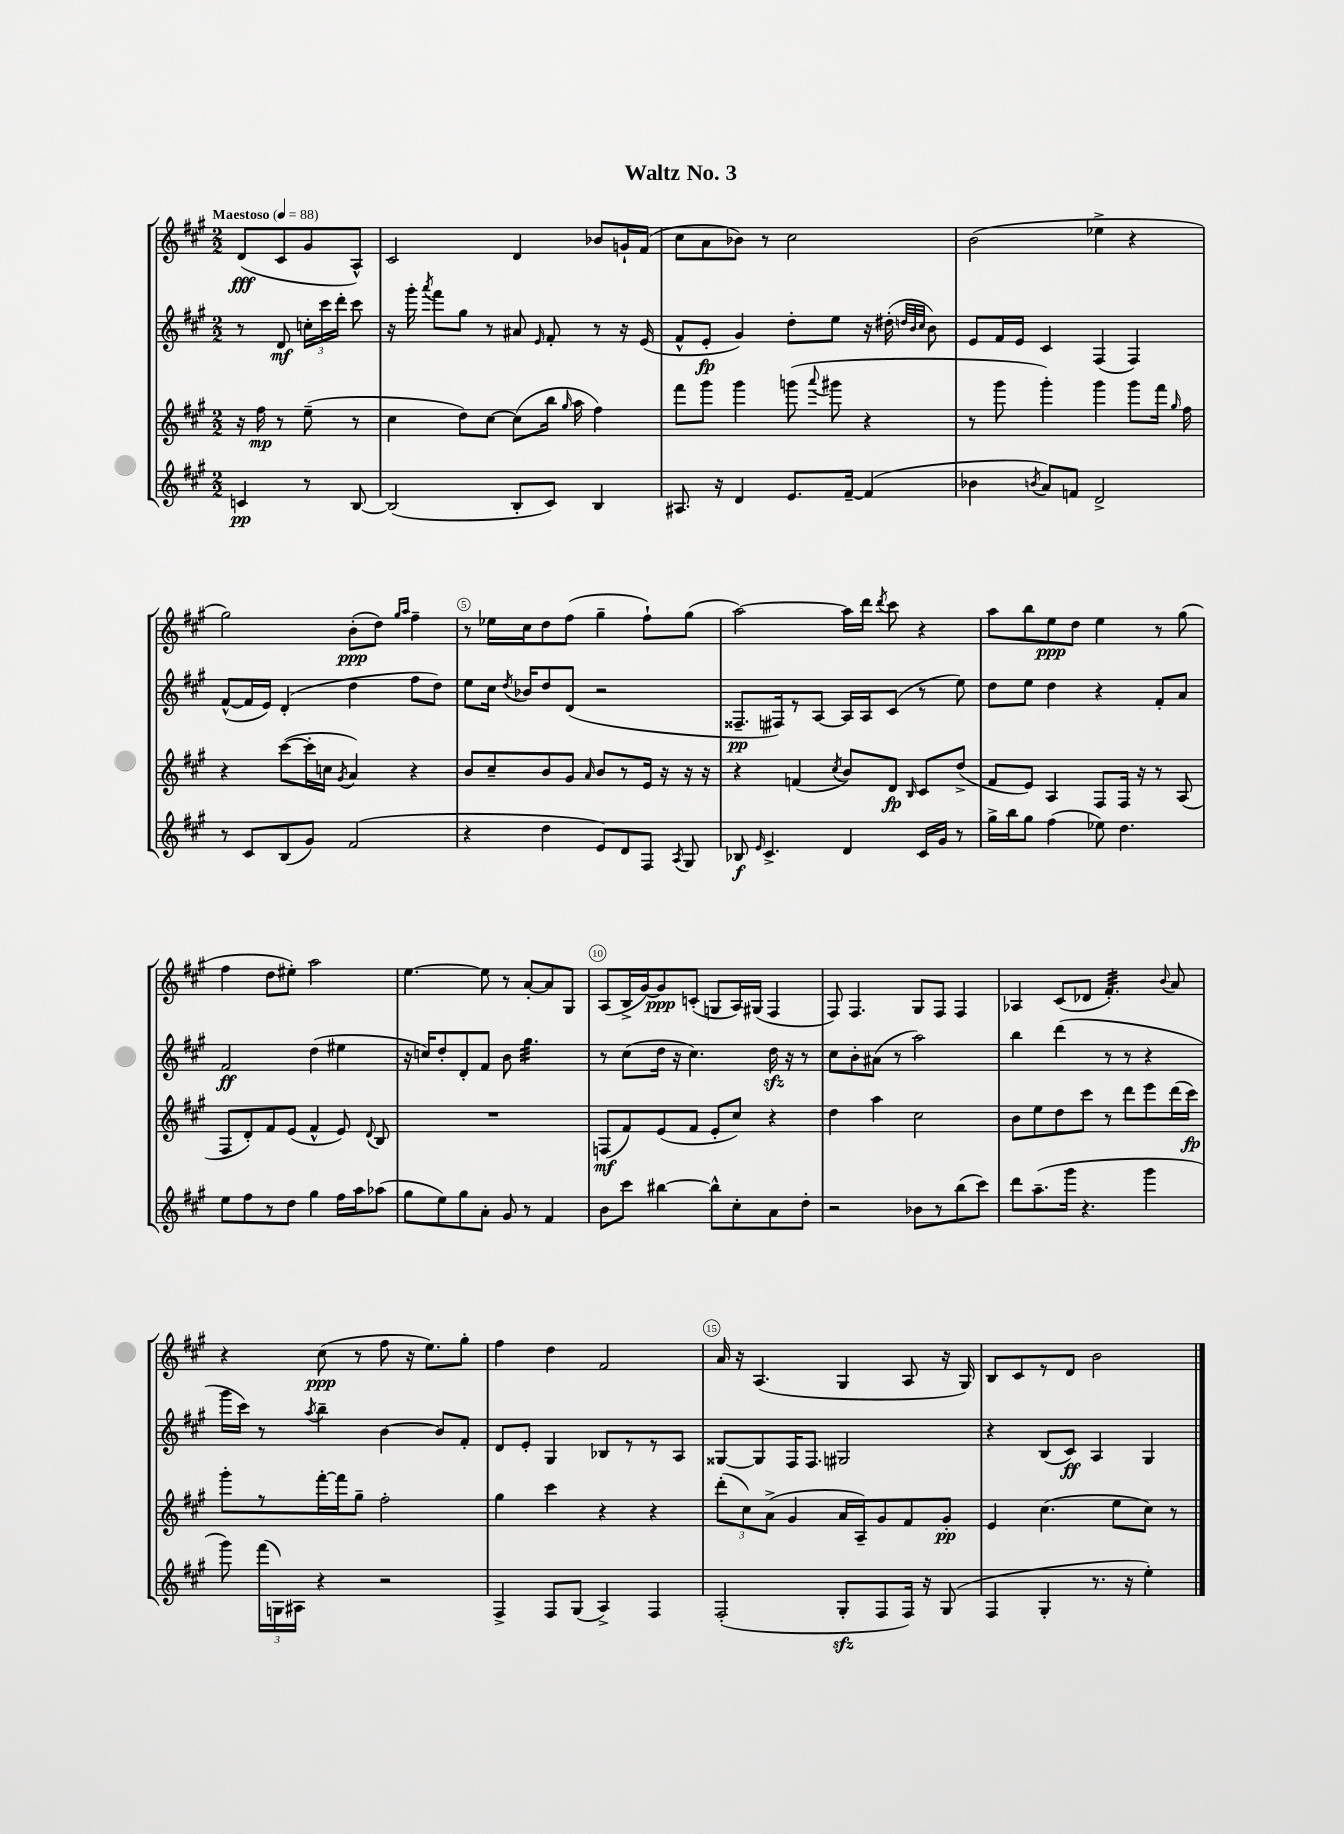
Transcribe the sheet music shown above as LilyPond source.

\header { title = "Waltz No. 3" }
<<
\new StaffGroup <<
\new Staff = "s0" {
    \clef treble \key a \major \numericTimeSignature \time 2/2 \partial 2 \tempo "Maestoso" 4 = 88
    \autoBeamOff d'8[\fff( cis'8 gis'8 a8]-^) |
    cis'2 d'4 bes'8[ g'16-! fis'16]( |
    cis''8[ a'8 bes'8]) r8 cis''2 |
    b'2( ees''4-> r4 |
    gis''2) b'8[-.\ppp( d''8]) \grace { gis''16[ a''16] } fis''4-- |
    r8 ees''16[ cis''16 d''8 fis''8]( gis''4-- fis''8[-!) gis''8]( |
    a''2~) a''16[ d'''16] \acciaccatura { d'''8 } cis'''8 r4 |
    a''8[ b''8 e''8\ppp d''8] e''4 r8 gis''8( |
    fis''4 d''8[ eis''8]-.) a''2 |
    e''4.~ e''8 r8 a'8[~-. a'8 gis8] |
    a8[( b16-> gis'16~) gis'8\ppp c'8]-.( g8[ a16) gis16]( fis4 |
    fis8) fis4. gis8[ fis8] fis4 |
    aes4 cis'8[( des'8] fis'4.:32-.) \appoggiatura { b'8 } a'8 |
    r4 cis''8\ppp( r8 fis''8 r16 e''8.[) gis''8]-. |
    fis''4 d''4 fis'2 |
    a'16 r16 a4.( gis4 a8 r16 gis16) |
    b8[ cis'8 r8 d'8] b'2 \bar "|." |
}
\new Staff = "s1" {
    \clef treble \key a \major \numericTimeSignature \time 2/2 \partial 2
    \autoBeamOff r8 d'8\mf \tuplet 3/2 { c''16[-. cis'''16 d'''16]-. } cis'''8 |
    r16 gis'''16-. \acciaccatura { a'''8 } fis'''8[ gis''8] r8 ais'8 \grace { e'16 } fis'8-. r8 r16 e'16( |
    fis'8[-^ e'8]-.\fp gis'4) d''8[-. e''8] r16 dis''16-.( \grace { d''32[ b'32 cis''32] } b'8) |
    e'8[ fis'16 e'16] cis'4 fis4( fis4) |
    fis'8[~-^( fis'16 e'16]) d'4-.( d''4 fis''8[ d''8]) |
    e''8[ cis''16] \acciaccatura { d''8 } bes'16[ d''8 d'8]( r2 |
    fisis8.[--\pp fis16) r8 a8]~ a16[ a16 cis'8]( r8 e''8) |
    d''8[ e''8] d''4 r4 fis'8[-. a'8] |
    fis'2\ff d''4( eis''4 |
    r16 c''16[) d''8-. d'8-. fis'8] b'8 gis''4.:32 |
    r8 cis''8[( d''16] r16 cis''4.) d''16\sfz r16 r8 |
    cis''8[ b'8-. ais'8]( r8 a''2) |
    b''4 d'''4( r8 r8 r4 |
    gis'''16[ cis'''16]) r8 \acciaccatura { a''8 } b''4-- b'4~ b'8[ fis'8]-. |
    d'8[ e'8]-. gis4 bes8[ r8 r8 a8] |
    gisis8[~ gisis8 fis16 fis8.] gis2 |
    r4 b8[( cis'8]\ff) a4 gis4 \bar "|." |
}
\new Staff = "s2" {
    \clef treble \key a \major \numericTimeSignature \time 2/2 \partial 2
    \autoBeamOff r16 fis''16\mp r8 e''8--( r8 |
    cis''4 d''8[) cis''8]~ cis''8[( b''16] \grace { gis''16 } a''16 fis''4) |
    fis'''8[ gis'''8] gis'''4 g'''8( \appoggiatura { a'''8 } gis'''8 r4 |
    r8 gis'''8 gis'''4-.) gis'''4 gis'''8[ fis'''16] \grace { gis''16 } fis''16 |
    r4 cis'''8[~( cis'''16-. c''16] \acciaccatura { gis'8 } a'4) r4 |
    b'8[ cis''8-- b'8 gis'8] \grace { a'16 } b'8[ r8 e'16] r16 r16 r16 |
    r4 f'4( \acciaccatura { cis''8 } b'8[) d'8]\fp \grace { b16 } cis'8[ d''8]->( |
    fis'8[ e'8]) a4 fis8[ fis16] r16 r8 a8( |
    fis8[ d'8-.) fis'8 e'8]( fis'4-^ e'8) \appoggiatura { d'8 } b8 |
    R1 |
    f8[\mf( fis'8) e'8( fis'8] e'8[-. cis''8]) r4 |
    d''4 a''4 cis''2 |
    b'8[ e''8 d''8 cis'''8] r8 d'''8[ e'''8 d'''16( cis'''16]\fp) |
    gis'''8[-. r8 fis'''16~-. fis'''16 gis''8]-- fis''2-. |
    gis''4 cis'''4 r4 r4 |
    \tuplet 3/2 { d'''8[-.( cis''8) a'8]->( } gis'4 a'16[ a16--) gis'8 fis'8 gis'8]-.\pp |
    e'4 cis''4.( e''8[ cis''8]) r8 \bar "|." |
}
\new Staff = "s3" {
    \clef treble \key a \major \numericTimeSignature \time 2/2 \partial 2
    \autoBeamOff c'4\pp r8 b8~ |
    b2( b8[-. cis'8]) b4 |
    ais8. r16 d'4 e'8.[ fis'16]~-- fis'4( |
    bes'4 \acciaccatura { b'8 } a'8[) f'8] d'2-> |
    r8 cis'8[ b8( gis'8]) fis'2( |
    r4 d''4 e'8[) d'8 fis8] \acciaccatura { a8 } gis8 |
    bes8\f \grace { e'16 } cis'4.-> d'4 cis'16[ gis'16] r8 |
    gis''16[-> b''16 gis''8] fis''4( ees''8) d''4. |
    e''8[ fis''8 r8 d''8] gis''4 fis''16[ a''16 aes''8]( |
    gis''8[ e''8) gis''8 a'8]-. gis'8 r8 fis'4 |
    b'8[ cis'''8] bis''4~ bis''8[-^ cis''8-. a'8 d''8]-. |
    r2 bes'8[ r8 b''8( cis'''8]) |
    d'''8[ a''8.--( gis'''16] r4. gis'''4 |
    gis'''8) \tuplet 3/2 { fis'''16[( g16) ais16] } r4 r2 |
    fis4-> fis8[ gis8]( a4->) fis4 |
    fis2-.( gis8[-.\sfz fis8 fis16]) r16 gis8( |
    fis4 gis4-. r8. r16 e''4-.) \bar "|." |
}
>>
>>
\layout { \context { \Score \override BarNumber.break-visibility = ##(#f #t #t) barNumberVisibility = #(every-nth-bar-number-visible 5) \override BarNumber.stencil = #(make-stencil-circler 0.1 0.3 ly:text-interface::print) } }
